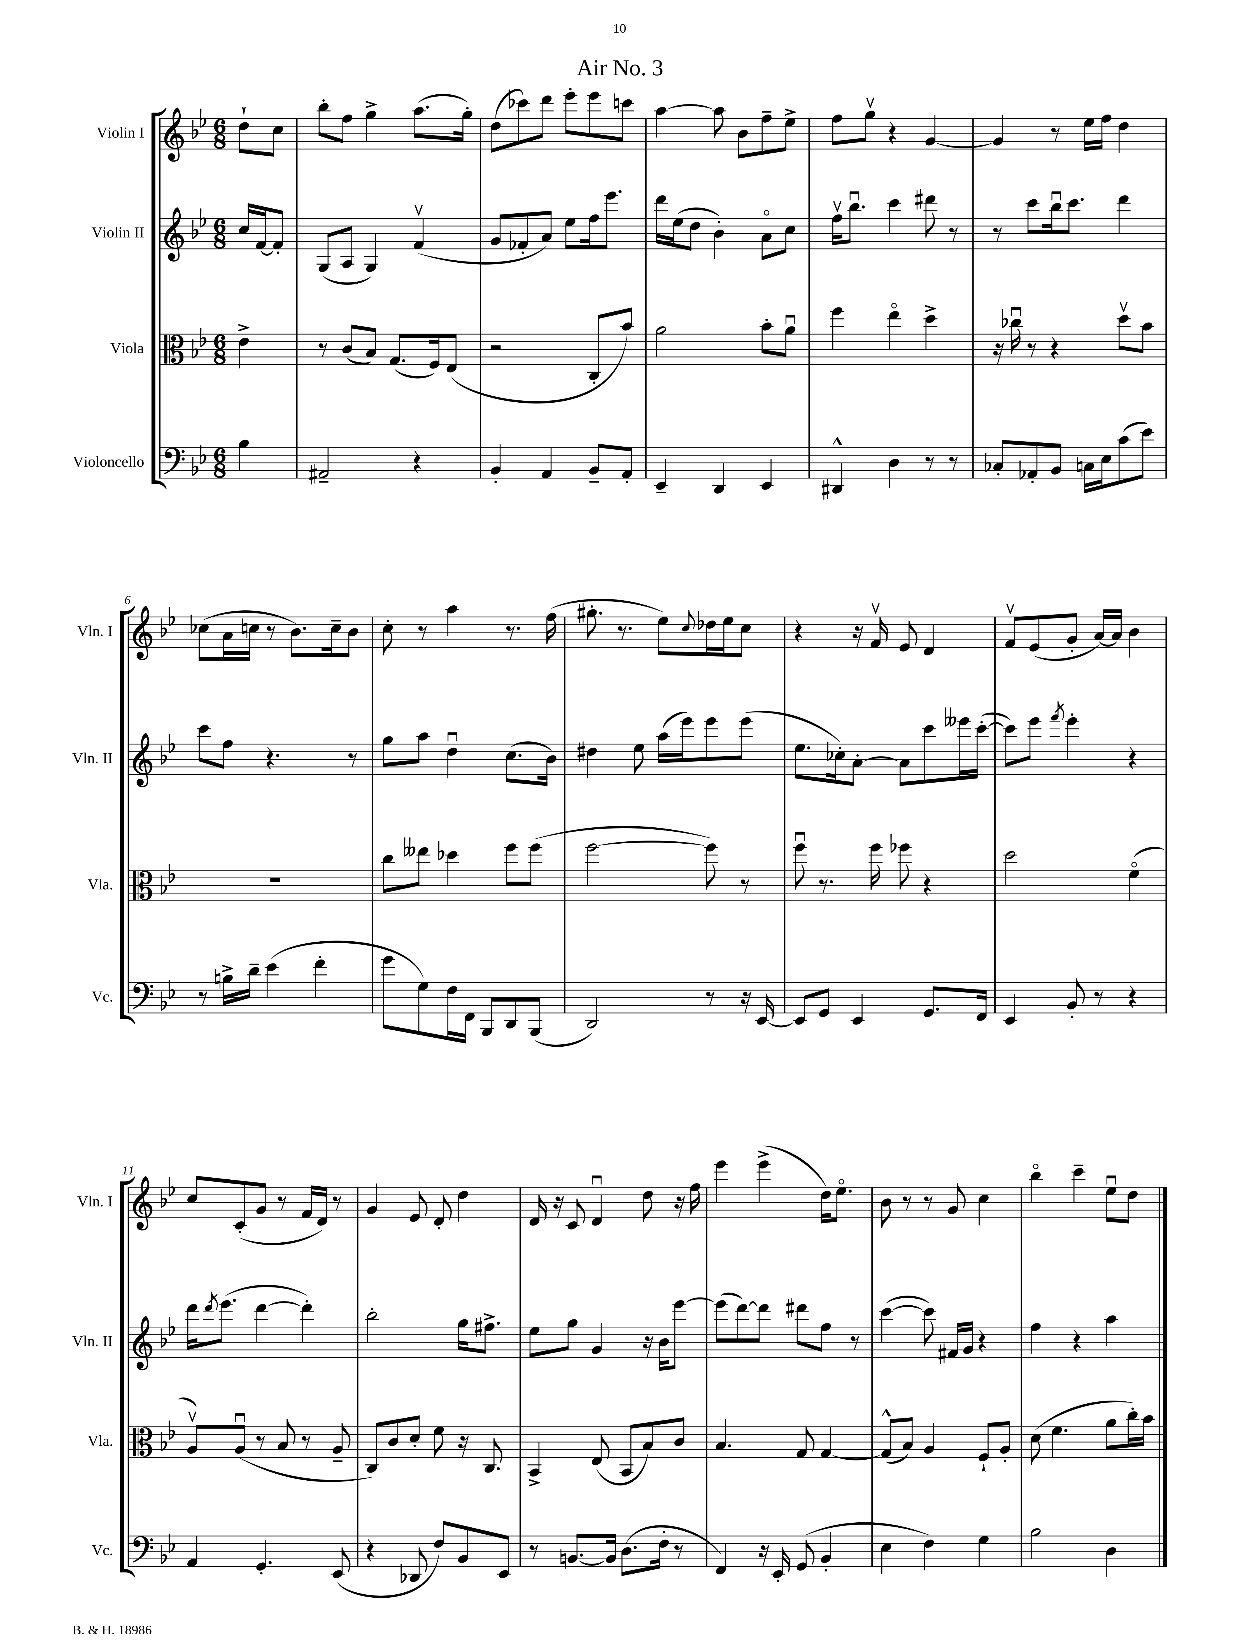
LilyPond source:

\header { title = "Air No. 3" }
<<
\new StaffGroup <<
\new Staff = "s0" \with { instrumentName = "Violin I" shortInstrumentName = "Vln. I" } {
    \clef treble \key bes \major \numericTimeSignature \time 6/8 \partial 4
    d''8-! c''8 |
    bes''8-. f''8 g''4-> a''8.( g''16-.) |
    d''8( ces'''8) d'''8 ees'''8-. ees'''8 c'''8 |
    a''4~ a''8 bes'8 f''8-- ees''8-> |
    f''8 g''8\upbow r4 g'4~ |
    g'4 r8 ees''16 f''16 d''4 |
    ces''8( a'16 c''16 r8 bes'8.) c''16-- bes'8 |
    c''8-. r8 a''4 r8. f''16( |
    gis''8.-. r8. ees''8) \appoggiatura { c''8 } des''16 ees''16 c''8 |
    r4 r16 f'16\upbow ees'8 d'4 |
    f'8\upbow ees'8( g'8-. a'16~) a'16 bes'4 |
    c''8 c'8-.( g'8 r8 f'16 d'16) r8 |
    g'4 ees'8 d'8-. d''4 |
    d'16 r16 c'8 d'4\downbow d''8 r16 f''16 |
    ees'''4 ees'''4->( d''16) ees''8.\flageolet |
    bes'8 r8 r8 g'8 c''4 |
    bes''4\flageolet c'''4-- ees''8\downbow d''8 \bar "|." |
}
\new Staff = "s1" \with { instrumentName = "Violin II" shortInstrumentName = "Vln. II" } {
    \clef treble \key bes \major \numericTimeSignature \time 6/8 \partial 4
    c''16 f'16~ f'8-. |
    g8( a8 g4) f'4\upbow( |
    g'8 fes'8-. a'8) ees''8 f''16 ees'''8. |
    d'''16 ees''16( d''8 bes'4-.) a'8\flageolet c''8 |
    f''16\upbow bes''8.\downbow c'''4 dis'''8 r8 |
    r8 c'''8 bes''16\downbow c'''8. d'''4 |
    c'''8 f''8 r4. r8 |
    g''8 a''8 d''4\downbow c''8.( bes'16) |
    dis''4 ees''8 a''16( ees'''16) ees'''8 ees'''8( |
    ees''8. ces''16-.) a'8~-. a'8 c'''8 eeses'''16 c'''16~-.( |
    c'''8) ees'''8 \acciaccatura { f'''8 } ees'''4-. r4 |
    d'''16 \acciaccatura { d'''8 } ees'''8.( d'''4~ d'''4-.) |
    bes''2-. g''16 fis''8.-> |
    ees''8 g''8 g'4 r16 bes'16 ees'''8~ |
    ees'''8( d'''8~) d'''8 dis'''8 f''8 r8 |
    c'''4~( c'''8) fis'16 g'16 r4 |
    f''4 r4 a''4 \bar "|." |
}
\new Staff = "s2" \with { instrumentName = "Viola" shortInstrumentName = "Vla." } {
    \clef alto \key bes \major \numericTimeSignature \time 6/8 \partial 4
    ees'4-> |
    r8 c'8( bes8) g8.( f16) ees8( |
    r2 c8-. bes'8) |
    a'2 bes'8-. a'8\downbow |
    f''4 ees''4\flageolet d''4-> |
    r16 ces''16\downbow r8 r4 d''8\upbow bes'8 |
    R2. |
    c''8 eeses''8 des''4 f''8 f''8( |
    f''2~ f''8) r8 |
    f''8\downbow r8. f''16 fes''8 r4 |
    d''2 f'4\flageolet( |
    a8\upbow) a8\downbow( r8 bes8 r8 a8-- |
    c8) c'8 d'8-. f'8 r16 c8. |
    bes,4-> ees8( bes,8 bes8) c'8 |
    bes4. g8 g4~ |
    g8-^( bes8) a4 f8-! a8-. |
    d'8( f'4. a'8 c''16-.) bes'16 \bar "|." |
}
\new Staff = "s3" \with { instrumentName = "Violoncello" shortInstrumentName = "Vc." } {
    \clef bass \key bes \major \numericTimeSignature \time 6/8 \partial 4
    bes4 |
    ais,2-- r4 |
    bes,4-. a,4 bes,8-- a,8-. |
    ees,4-- d,4 ees,4 |
    dis,4-^ d4 r8 r8 |
    ces8-. aes,8-. bes,8 c16 ees16 c'8( ees'8) |
    r8 b16-> d'16-- ees'4( f'4-. |
    g'8 g8) f16 f,16 bes,,8 d,8 bes,,8( |
    d,2) r8 r16 ees,16~ |
    ees,8 g,8 ees,4 g,8. f,16 |
    ees,4 bes,8-. r8 r4 |
    a,4 g,4.-. ees,8( |
    r4 des,8 f8) bes,8 ees,8 |
    r8 b,8.~ b,16 d8.( f16-. r8 |
    f,4) r16 ees,16-. g,8( bes,4-. |
    ees4 f4) g4 |
    bes2 d4 \bar "|." |
}
>>
>>
